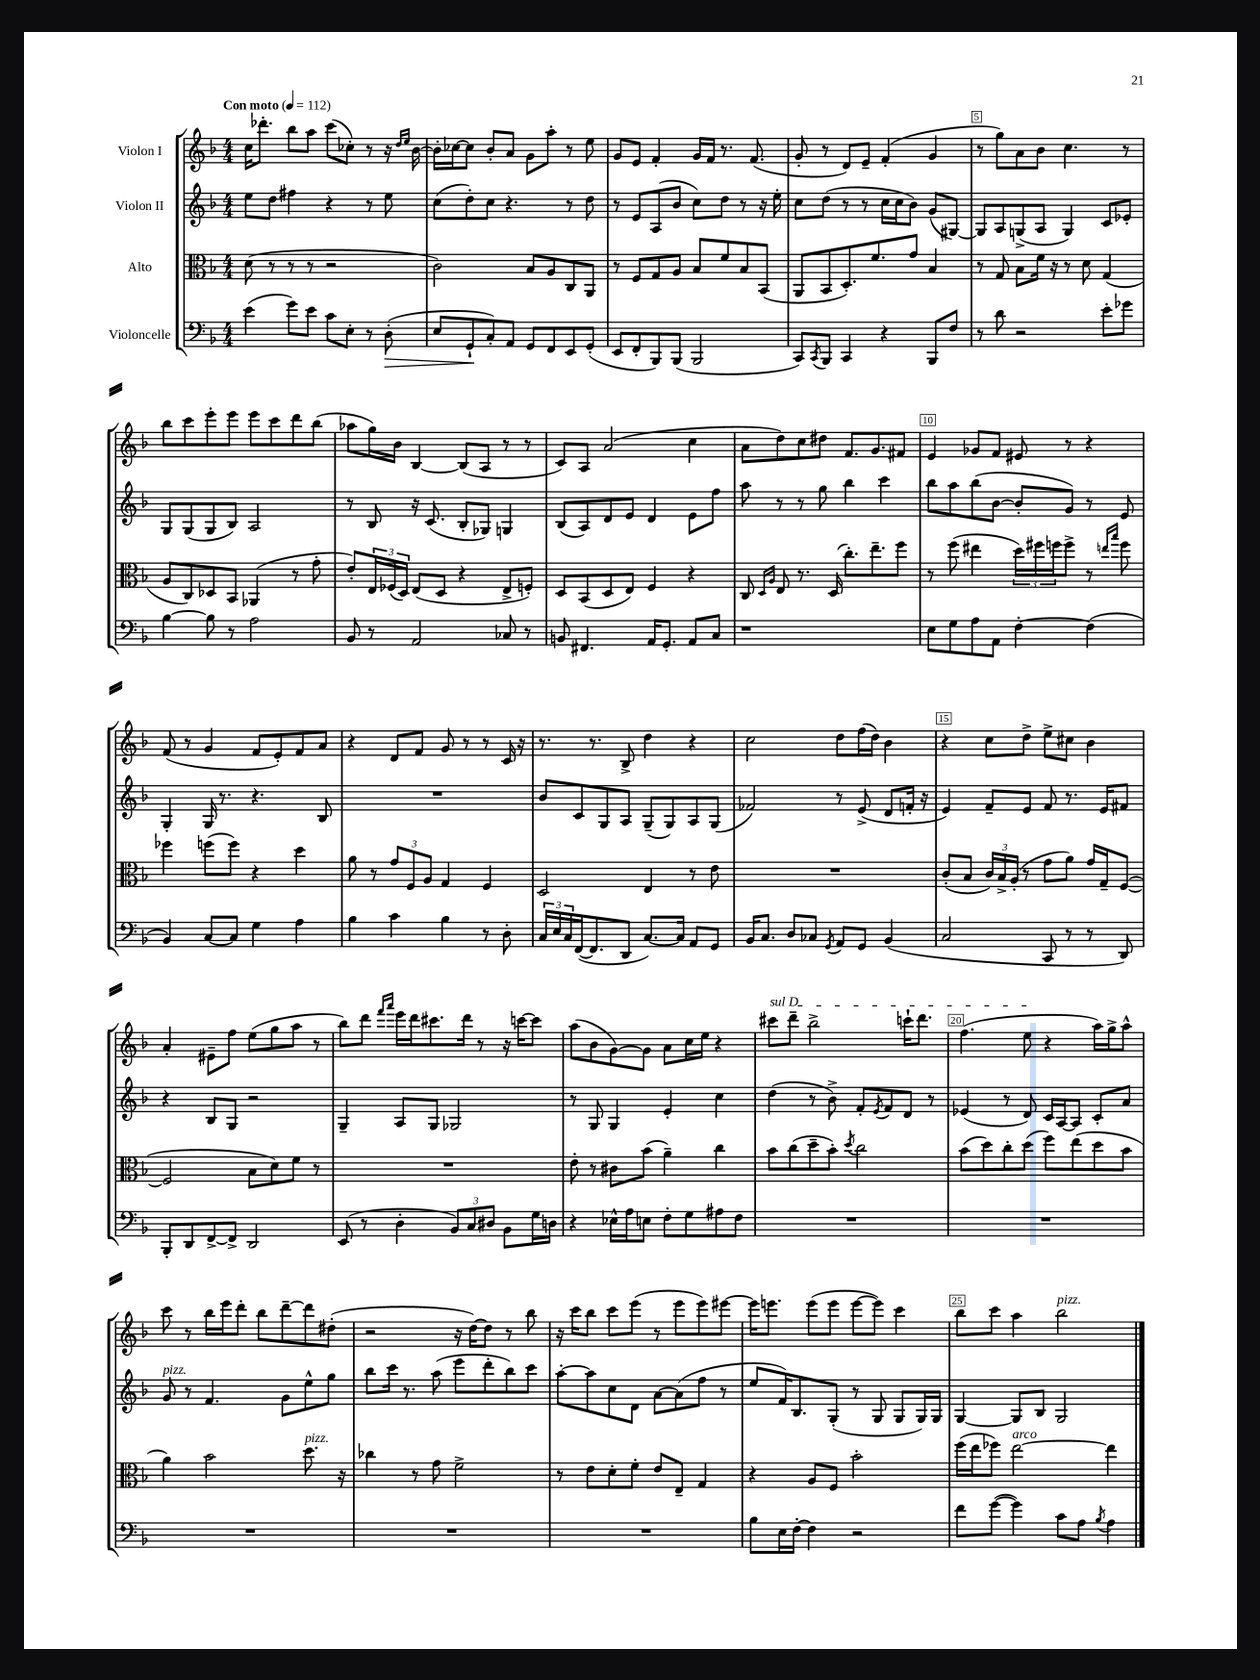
<<
\new StaffGroup <<
\new Staff = "s0" \with { instrumentName = "Violon I" } {
    \clef treble \key f \major \numericTimeSignature \time 4/4 \tempo "Con moto" 4 = 112
    c''16 des'''8.-. bes''8 a''8 c'''8( ces''8-.) r8 r16 \grace { d''16 e''16 } bes'16~ |
    bes'16-. ces''16~ ces''8 bes'8-. a'8 g'8 a''8-. r8 e''8 |
    g'8 e'8 f'4-. g'16 f'16 r8. f'8.( |
    g'8-. r8 d'8) e'8-- f'4-.( g'4 |
    r8 g''8) a'8 bes'8 c''4. r8 |
    bes''8 c'''8 e'''8-. e'''8 e'''8 c'''8 d'''8 bes''8( |
    aes''8 g''16) bes'16 bes4~ bes8( a8 r8 r8 |
    c'8) a8 a'2( c''4 |
    a'8 d''8) c''8 dis''8 f'8. g'8. fis'8 |
    e'4 ges'8 f'8 eis'8 r8 r4 |
    f'8( r8 g'4 f'8 e'8-.) f'8 a'8 |
    r4 d'8 f'8 g'8 r8 r8 c'16 r16 |
    r8. r8. bes8-> d''4 r4 |
    c''2 d''8 f''16( d''16) bes'4 |
    r4 c''8 d''8-> e''8-> cis''8 bes'4 |
    a'4-. eis'8-- f''8 e''8( g''8 a''8 r8 |
    bes''8) d'''8 \grace { f'''16 a'''16 } e'''16 d'''16 cis'''8. d'''16 r8 r16 c'''16~ c'''8 |
    a''8( bes'8 g'8~) g'8 a'8 c''16 e''16 r4 |
    \once \override TextSpanner.bound-details.left.text = \markup { \italic "sul D" } cis'''8\startTextSpan d'''8-- bes''2-> c'''16-! d'''8. |
    f''4.( e''8\stopTextSpan r4 a''16) g''16-> a''8-^ |
    c'''8 r8 bes''16 e'''16 d'''8-. bes''8 d'''8~-- d'''8 dis''8-.( |
    r2 r16 d''16~) d''8 r8 bes''8 |
    r16 c'''16 bes''8 c'''8 e'''8( r8 e'''8 e'''8) eis'''8~ |
    eis'''16 e'''8. e'''8( e'''8 e'''8~ e'''8) c'''4 |
    bes''8 c'''8 a''4 bes''2^\markup { \italic "pizz." } \bar "|." |
}
\new Staff = "s1" \with { instrumentName = "Violon II" } {
    \clef treble \key f \major \numericTimeSignature \time 4/4
    e''8 d''8 fis''4 r4 r8 e''8 |
    c''8( d''8-.) c''8 r4. r8 d''8 |
    r8 e'8 a8( bes'8 c''8) d''8 r8 r16 e''16-. |
    c''8 d''8( r8 r8 c''16 c''16 bes'8) g'8( gis8~) |
    gis8 a8 g8->( a8 g4) c'8 ees'8-. |
    g8 g8( g8 bes8) a2 |
    r8 bes8 r16 c'8.( bes8-. ges8) g4 |
    bes8( a8) d'8 e'8 d'4 e'8 f''8 |
    a''8 r8 r8 g''8 bes''4 c'''4 |
    bes''8 a''8 bes''8( bes'8~ bes'8-. g'8) r8 e'8 |
    g4-. g16 r8. r4. bes8 |
    R1 |
    bes'8 c'8 g8 a8 g8--( g8) a8 g8( |
    fes'2) r8 e'8->( d'8 f'16-. r16 |
    e'4) f'8-- e'8 f'8 r8. e'16 fis'8 |
    r4 bes8 g8 r2 |
    g4-- a8 g8 ges2 |
    r8 g8 g4 e'4-. c''4 |
    d''4( r8 bes'8->) f'8-. \acciaccatura { e'8 } f'8 d'8 r8 |
    ees'4( r8 d'8) c'16 a16~ a8 c'8-. a'8 |
    g'8^\markup { \italic "pizz." } r8 f'4. g'8 e''8-^ g''8 |
    bes''8 c'''16 r8. a''8( e'''8 d'''8-. bes''8) c'''8 |
    a''8~-. a''8 c''8 d'8 a'8~ a'8( f''8 r8 |
    e''8 f'16) bes8. g8-.( r8 g8 g8 g16) g16 |
    g4~ g8 bes8 g2 \bar "|." |
}
\new Staff = "s2" \with { instrumentName = "Alto" } {
    \clef alto \key f \major \numericTimeSignature \time 4/4
    d'8( r8 r8 r8 r2 |
    c'2) bes8 a8 c8 a,8 |
    r8 f8 g8 a8 bes8 f'8 bes8 bes,8( |
    a,8 bes,8 d8.-.) f'8. g'8 bes4 |
    r8 g8 bes8 f'16 r16 r8 d'8 g4( |
    a8 c8) des8 bes,8 aes,4( r8 g'8-. |
    e'8-.) \tuplet 3/2 { e16 fes16( d16) } e8( d8 r4 e8-> f8-.) |
    d8 bes,8( d8 e8) f4 r4 |
    c8 \grace { d16 a16 } e8 r8. d16( c''8.-.) e''8.-- f''8 |
    r8 f''8( eis''4 \tuplet 3/2 { d''16) fis''16 f''16 } f''8-> r8 \grace { e''16 bes''16 } f''8 |
    fes''4 f''8( f''8) r4 d''4 |
    a'8 r8 \tuplet 3/2 { g'8 f8 a8 } g4 f4 |
    d2 e4 r8 e'8 |
    R1 |
    c'8-.( bes8 \tuplet 3/2 { c'16) bes16-> a16-.( } r8 g'8 a'8) g'16 g16-- f8~( |
    f2 bes8 d'8) f'8 r8 |
    R1 |
    e'8-. r8 cis'8 bes'8( a'4--) c''4 |
    bes'8 c''8( d''8-- bes'8-.) \acciaccatura { d''8 } c''2 |
    bes'8( d''8) c''8-. d''8( f''8) e''8( d''8 bes'8 |
    a'4) bes'2 d''8.^\markup { \italic "pizz." } r16 |
    ces''4 r8 g'8 f'2-> |
    r8 e'8 d'8-. f'8-. e'8 e8-- g4 |
    r4 a8 f8 bes'2-. |
    f''16( e''16 fes''8) e''2~^\markup { \italic "arco" } e''4 \bar "|." |
}
\new Staff = "s3" \with { instrumentName = "Violoncelle" } {
    \clef bass \key f \major \numericTimeSignature \time 4/4
    e'4( g'8) e'8 c'8 e8-. r8 d8-.\>( |
    e8 g,8-!\! c8-.) a,8 g,8 f,8 e,8 g,8-.( |
    e,8 f,8-. bes,,8) bes,,8( bes,,2 |
    c,8) \acciaccatura { c,8 } bes,,8 c,4 r4 bes,,8 f8 |
    r8 d'8 r2 e'8-. ges'8 |
    bes4~ bes8 r8 a2 |
    bes,8 r8 a,2 ces8 r8 |
    b,8 fis,4. a,16 g,8.-. a,8 c8 |
    r1 |
    e8 g8 a8 a,8 f4~-. f4( |
    bes,4) c8~ c8 g4 a4 |
    bes4 c'4 bes4 r8 d8-. |
    \tuplet 3/2 { c16 e16 c16 } f,16~( f,8. d,8 c8.~) c16 a,8 g,8 |
    bes,16 c8. d8 ces8 \acciaccatura { g,8 } a,8 g,8 bes,4( |
    c2 c,8 r8 r8 d,8) |
    bes,,8-. d,8 f,8~-> f,8-> d,2 |
    e,8( r8 d4-. \tuplet 3/2 { bes,8) c8 dis8 } bes,8 g16 d16 |
    r4 ees16-^ a16 e8 f8-. g8 ais8 f8 |
    R1 |
    R1 |
    R1 |
    R1 |
    R1 |
    bes8 e16 f16~-. f4 r2 |
    f'8 g'8~( g'4) c'8 a8 \acciaccatura { bes8 } a4 \bar "|." |
}
>>
>>
\layout { \context { \Score \override BarNumber.break-visibility = ##(#f #t #t) barNumberVisibility = #(every-nth-bar-number-visible 5) \override BarNumber.stencil = #(make-stencil-boxer 0.1 0.3 ly:text-interface::print) } }
